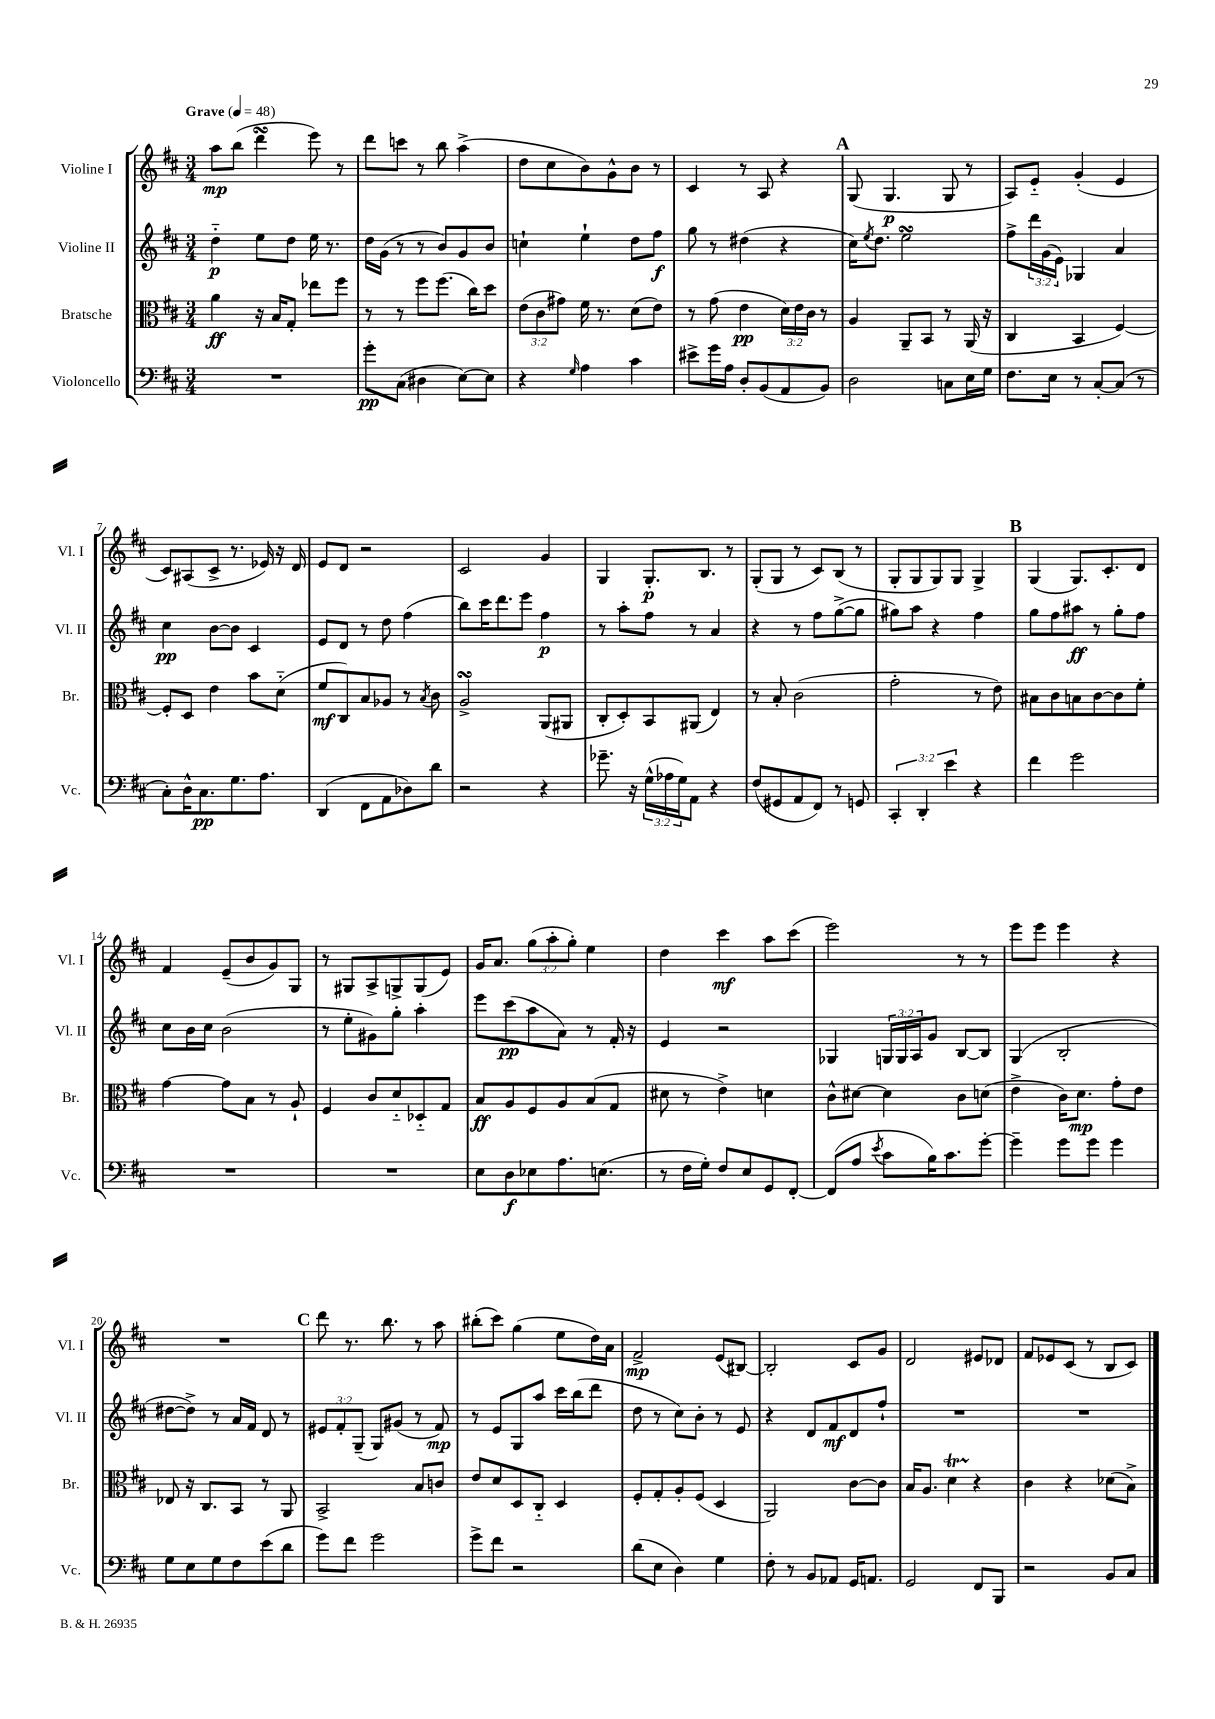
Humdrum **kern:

**kern	**dynam	**kern	**dynam	**kern	**dynam	**kern	**dynam
*part4	*part4	*part3	*part3	*part2	*part2	*part1	*part1
*staff4	*staff4	*staff3	*staff3	*staff2	*staff2	*staff1	*staff1
*I"Violoncello	*	*I"Bratsche	*	*I"Violine II	*	*I"Violine I	*
*I'Vc.	*	*I'Br.	*	*I'Vl. II	*	*I'Vl. I	*
*clefF4	*	*clefC3	*	*clefG2	*	*clefG2	*
*k[f#c#]	*	*k[f#c#]	*	*k[f#c#]	*	*k[f#c#]	*
*M3/4	*	*M3/4	*	*M3/4	*	*M3/4	*
*MM48	*	*MM48	*	*MM48	*	*MM48	*
=1	=1	=1	=1	=1	=1	=1	=1
!	!	!	!	!	!	!LO:TX:a:B:t=Grave	!
2.r	.	4a\	ff	4dd\	p	8aa\L	mp
.	.	.	.	.	.	(8bb\J	.
.	.	16r	.	8ee\L	.	4dddsSSs\	.
.	.	16B/KL	.	.	.	.	.
.	.	8G'/J	.	8dd\J	.	.	.
.	.	8ee-X\L	.	16ee\	.	8eee\)	.
.	.	.	.	8.r	.	.	.
.	.	8ff#\J	.	.	.	8r	.
=2	=2	=2	=2	=2	=2	=2	=2
8g'\L	pp	8r	.	16dd\LL	.	8ddd\L	.
.	.	.	.	(16g\JJ	.	.	.
(8C#\J	.	8r	.	8r	.	8cccn\J	.
4D#X\	.	8ff#\L	.	8r	.	8r	.
.	.	(8.ff#\J	.	8b/L)	.	8bb\	.
[8E\L)	.	.	.	8g/	.	(4aa^\	.
.	.	16cc#\KL)	.	.	.	.	.
8E\J]	.	8dd\J	.	8b/J	.	.	.
=3	=3	=3	=3	=3	=3	=3	=3
4r	.	(12e\L	.	4ccn`\	.	8dd\L	.
.	.	12c#\	.	.	.	.	.
.	.	.	.	.	.	8cc#\	.
.	.	12g#X\J)	.	.	.	.	.
16qqG/	.	.	.	.	.	.	.
4A\	.	16f#\	.	4ee`\	.	8b\)	.
.	.	8.r	.	.	.	.	.
.	.	.	.	.	.	8g^^\	.
4c#\	.	(8d\L	.	8dd\L	.	8b\J	.
.	.	8e\J)	.	8ff#\J	f	8r	.
=4	=4	=4	=4	=4	=4	=4	=4
8e#X^\L	.	8r	.	8gg\	.	4c#/	.
16g\L	.	(8g\	.	8r	.	.	.
16A\JJ	.	.	.	.	.	.	.
8D'/L	.	4e\	pp	(4dd#X\	.	8r	.
(8BB/	.	.	.	.	.	8A/	.
8AA/	.	24d\LL)	.	4r	.	4r	.
.	.	24e\	.	.	.	.	.
.	.	24c#\JJ	.	.	.	.	.
8BB/J)	.	8r	.	.	.	.	.
!!LO:REH:place=s1:t=A
=5	=5	=5	=5	=5	=5	=5	=5
2D\	.	4A/	.	16cc#\KL)	.	(8G/	.
.	.	.	.	8qee/	.	.	.
.	.	.	.	8.dd\J	.	.	.
.	.	.	.	.	.	4.G/	p
.	.	8AA~/L	.	2eesSSS\	.	.	.
.	.	8BB/J	.	.	.	.	.
8Cn\L	.	8r	.	.	.	8G/	.
16E\L	.	(16AA/	.	.	.	8r	.
16G\JJ	.	16r	.	.	.	.	.
=6	=6	=6	=6	=6	=6	=6	=6
8.F#\L	.	4C#/	.	8ff#^\L	.	8A/L)	.
.	.	.	.	24ddd\L	.	8e/J	.
.	.	.	.	(24g\	.	.	.
16E\Jk	.	.	.	.	.	.	.
.	.	.	.	24e\JJ)	.	.	.
8r	.	4BB/	.	4G-X/	.	(4g'/	.
[8C#'/L	.	.	.	.	.	.	.
(8C#/J]	.	[4F#/)	.	4a/	.	4e/	.
8r	.	.	.	.	.	.	.
!!LO:LB:g=z
=7	=7	=7	=7	=7	=7	=7	=7
8C#'\L)	.	8F#'/L]	.	4cc#\	pp	8c#/L)	.
16D^^\K	.	8D/J	.	.	.	(8A#X/	.
8.C#\	pp	.	.	.	.	.	.
.	.	4e\	.	[8b\L	.	8c#^/J	.
8.G\	.	.	.	8b\J]	.	8.r	.
.	.	8b\L	.	4c#/	.	.	.
8.A\J	.	.	.	.	.	16e-X/)	.
.	.	(8d\J	.	.	.	16r	.
.	.	.	.	.	.	16d/	.
=8	=8	=8	=8	=8	=8	=8	=8
(4DD/	.	8f#/L	mf	8e/L	.	8e/L	.
.	.	8C#/)	.	8d/J	.	8d/J	.
8FF#\L	.	8B/	.	8r	.	2r	.
8AA\	.	8A-X/J	.	8dd\	.	.	.
8D-X\)	.	8r	.	(4ff#\	.	.	.
.	.	8qB/	.	.	.	.	.
8d\J	.	8c#\	.	.	.	.	.
=9	=9	=9	=9	=9	=9	=9	=9
2r	.	2AsSSS^/	.	8bb\L)	.	2c#/	.
.	.	.	.	16ccc#\K	.	.	.
.	.	.	.	8.ddd\	.	.	.
.	.	.	.	8eee\J	.	.	.
4r	.	(8AA/L	.	4ff#\	p	4g/	.
.	.	8AA#X/J	.	.	.	.	.
=10	=10	=10	=10	=10	=10	=10	=10
8.g-X~\	.	8C#'/L	.	8r	.	4G/	.
.	.	8D'/)	.	8aa'\L	.	.	.
16r	.	.	.	.	.	.	.
(24G^^\LL	.	8BB/	.	8ff#\J	.	8.G'/L	p
24A-X\	.	.	.	.	.	.	.
24G\J)	.	.	.	.	.	.	.
8AA\J	.	(8AA#X/J	.	8r	.	.	.
.	.	.	.	.	.	8.B/J	.
4r	.	4E/)	.	4a/	.	.	.
.	.	.	.	.	.	8r	.
=11	=11	=11	=11	=11	=11	=11	=11
(8F#/L	.	8r	.	4r	.	(8G'/L	.
8GG#X/	.	8B'/	.	.	.	8G/J	.
8AA/	.	(2c#\	.	8r	.	8r	.
8FF#/J)	.	.	.	8ff#\L	.	8c#/L)	.
8r	.	.	.	([8gg^\	.	(8B/J	.
8GGn/	.	.	.	8gg\J]	.	8r	.
=12	=12	=12	=12	=12	=12	=12	=12
6CC#'/	.	2g'\	.	8gg#X\L)	.	8G'/L	.
.	.	.	.	8aa\J	.	8G/	.
6DD'/	.	.	.	.	.	.	.
.	.	.	.	4r	.	8G/)	.
6e\	.	.	.	.	.	.	.
.	.	.	.	.	.	8G/J	.
4r	.	8r	.	4ff#\	.	4G^/	.
.	.	8e\)	.	.	.	.	.
!!LO:REH:place=s1:t=B
=13	=13	=13	=13	=13	=13	=13	=13
4f#\	.	8B#X\L	.	8gg\L	.	(4G/	.
.	.	8c#\	.	8ff#\	.	.	.
2g\	.	8Bn\	.	8aa#X\J	ff	8.G/L)	.
.	.	[8c#\	.	8r	.	.	.
.	.	.	.	.	.	8.c#'/	.
.	.	8c#\]	.	8gg'\L	.	.	.
.	.	8f#'\J	.	8ff#\J	.	8d/J	.
!!LO:LB:g=z
=14	=14	=14	=14	=14	=14	=14	=14
2.r	.	[4g\	.	8cc#\L	.	4f#/	.
.	.	.	.	16b\L	.	.	.
.	.	.	.	16cc#\JJ	.	.	.
.	.	8g\L]	.	(2b\	.	(8e~/L	.
.	.	8B\J	.	.	.	8b/	.
.	.	8r	.	.	.	8g/)	.
.	.	8A`/	.	.	.	8G/J	.
=15	=15	=15	=15	=15	=15	=15	=15
2.r	.	4F#/	.	8r	.	8r	.
.	.	.	.	8ee'\L	.	8G#X/L	.
.	.	8c#/L	.	8g#X\)	.	8A^/	.
.	.	8d/	.	8gg'\J	.	8Gn^/	.
.	.	8D-X/	.	4aa'\	.	(8G/	.
.	.	8G/J	.	.	.	8e/J)	.
=16	=16	=16	=16	=16	=16	=16	=16
8E\L	.	8B/L	ff	8eee\L	.	16g/KL	.
.	.	.	.	.	.	8.a/J	.
8D\	f	8A/	.	(8ccc#\	pp	.	.
8E-X\	.	8F#/	.	8aa\	.	(12gg\L	.
.	.	.	.	.	.	12aa'\	.
8.A\	.	8A/	.	8a\J)	.	.	.
.	.	.	.	.	.	12gg'\J)	.
.	.	(8B/	.	8r	.	4ee\	.
(8.En\J	.	.	.	.	.	.	.
.	.	8G/J	.	16f#'/	.	.	.
.	.	.	.	16r	.	.	.
=17	=17	=17	=17	=17	=17	=17	=17
8r	.	8d#X\	.	4e/	.	4dd\	.
16F#\LL	.	8r	.	.	.	.	.
16G'\JJ)	.	.	.	.	.	.	.
8F#/L	.	4e^\)	.	2r	.	4ccc#\	mf
8E/	.	.	.	.	.	.	.
8GG/	.	4dn\	.	.	.	8aa\L	.
[8FF#'/J	.	.	.	.	.	(8ccc#\J	.
=18	=18	=18	=18	=18	=18	=18	=18
(8FF#/L]	.	8c#^^\L	.	4G-X/	.	2eee\)	.
8A/J	.	[8d#X\J	.	.	.	.	.
8qe/	.	.	.	.	.	.	.
8c#\L	.	4d#\]	.	24Gn/LL	.	.	.
.	.	.	.	24G/	.	.	.
.	.	.	.	24A/J	.	.	.
16B\K)	.	.	.	8g/J	.	.	.
8.c#\	.	.	.	.	.	.	.
.	.	8c#\L	.	[8B/L	.	8r	.
[8g'\J	.	(8dn\J	.	8B/J]	.	8r	.
=19	=19	=19	=19	=19	=19	=19	=19
4g~\]	.	4e^\	.	(4G/	.	8eee\L	.
.	.	.	.	.	.	8eee\J	.
8g\L	.	16c#\KL)	.	2B'/	.	4eee\	.
.	.	8.d\J	mp	.	.	.	.
8g\J	.	.	.	.	.	.	.
4g\	.	8g'\L	.	.	.	4r	.
.	.	8e\J	.	.	.	.	.
!!LO:LB:g=z
=20	=20	=20	=20	=20	=20	=20	=20
8G\L	.	8E-X/	.	[8dd#X\L	.	2.r	.
8E\	.	16r	.	8dd#^\J])	.	.	.
.	.	8.C#/L	.	.	.	.	.
8G\	.	.	.	8r	.	.	.
8F#\	.	8BB/J	.	16a/LL	.	.	.
.	.	.	.	16f#/JJ	.	.	.
(8e\	.	8r	.	8d/	.	.	.
8d\J	.	8AA/	.	8r	.	.	.
!!LO:REH:place=s1:t=C
=21	=21	=21	=21	=21	=21	=21	=21
8g\L)	.	2BB^/	.	12e#X/L	.	8ddd\	.
.	.	.	.	12f#'/	.	.	.
8f#\J	.	.	.	.	.	8.r	.
.	.	.	.	(12G~/J	.	.	.
2g\	.	.	.	8G/L)	.	.	.
.	.	.	.	.	.	8.bb\	.
.	.	.	.	(8g#X/J	.	.	.
.	.	8B/L	.	8r	.	8r	.
.	.	8cn/J	.	8f#/)	mp	8aa\	.
=22	=22	=22	=22	=22	=22	=22	=22
8g^\L	.	8e/L	.	8r	.	(8bb#X'\L	.
8f#\J	.	8d/	.	8e/L	.	8ccc#\J)	.
2r	.	8D/	.	8G/	.	(4gg\	.
.	.	8C#/J	.	8aa/J	.	.	.
.	.	4D/	.	16ccc#\LL	.	8ee\L	.
.	.	.	.	(16bb\J	.	.	.
.	.	.	.	8ddd\J	.	16dd\L)	.
.	.	.	.	.	.	16a\JJ	.
=23	=23	=23	=23	=23	=23	=23	=23
(8d\L	.	8F#'/L	.	8dd\	.	2f#^/	mp
8E\J	.	8G'/	.	8r	.	.	.
4D\)	.	8A'/	.	8cc#\L)	.	.	.
.	.	(8F#/J	.	8b'\J	.	.	.
4G\	.	4D/	.	8r	.	(8e/L	.
.	.	.	.	8e/	.	[8B#X/J)	.
=24	=24	=24	=24	=24	=24	=24	=24
8F#'\	.	2AA/)	.	4r	.	2B#'/]	.
8r	.	.	.	.	.	.	.
8BB/L	.	.	.	8d/L	.	.	.
8AA-X/J	.	.	.	8f#/	mf	.	.
16GG/KL	.	[8c#\L	.	8d/	.	8c#/L	.
8.AAn/J	.	.	.	.	.	.	.
.	.	8c#\J]	.	8ff#`/J	.	8g/J	.
=25	=25	=25	=25	=25	=25	=25	=25
2GG/	.	16B/KL	.	2.r	.	2d/	.
.	.	8.A/J	.	.	.	.	.
.	.	4dT\	.	.	.	.	.
8FF#/L	.	4r	.	.	.	8e#X/L	.
8BBB/J	.	.	.	.	.	8d-X/J	.
=26	=26	=26	=26	=26	=26	=26	=26
2r	.	4c#\	.	2.r	.	8f#/L	.
.	.	.	.	.	.	8e-X/	.
.	.	4r	.	.	.	(8c#/J	.
.	.	.	.	.	.	8r	.
8BB/L	.	(8d-X\L	.	.	.	8B/L	.
8C#/J	.	8B^\J)	.	.	.	8c#/J)	.
==	==	==	==	==	==	==	==
*-	*-	*-	*-	*-	*-	*-	*-
